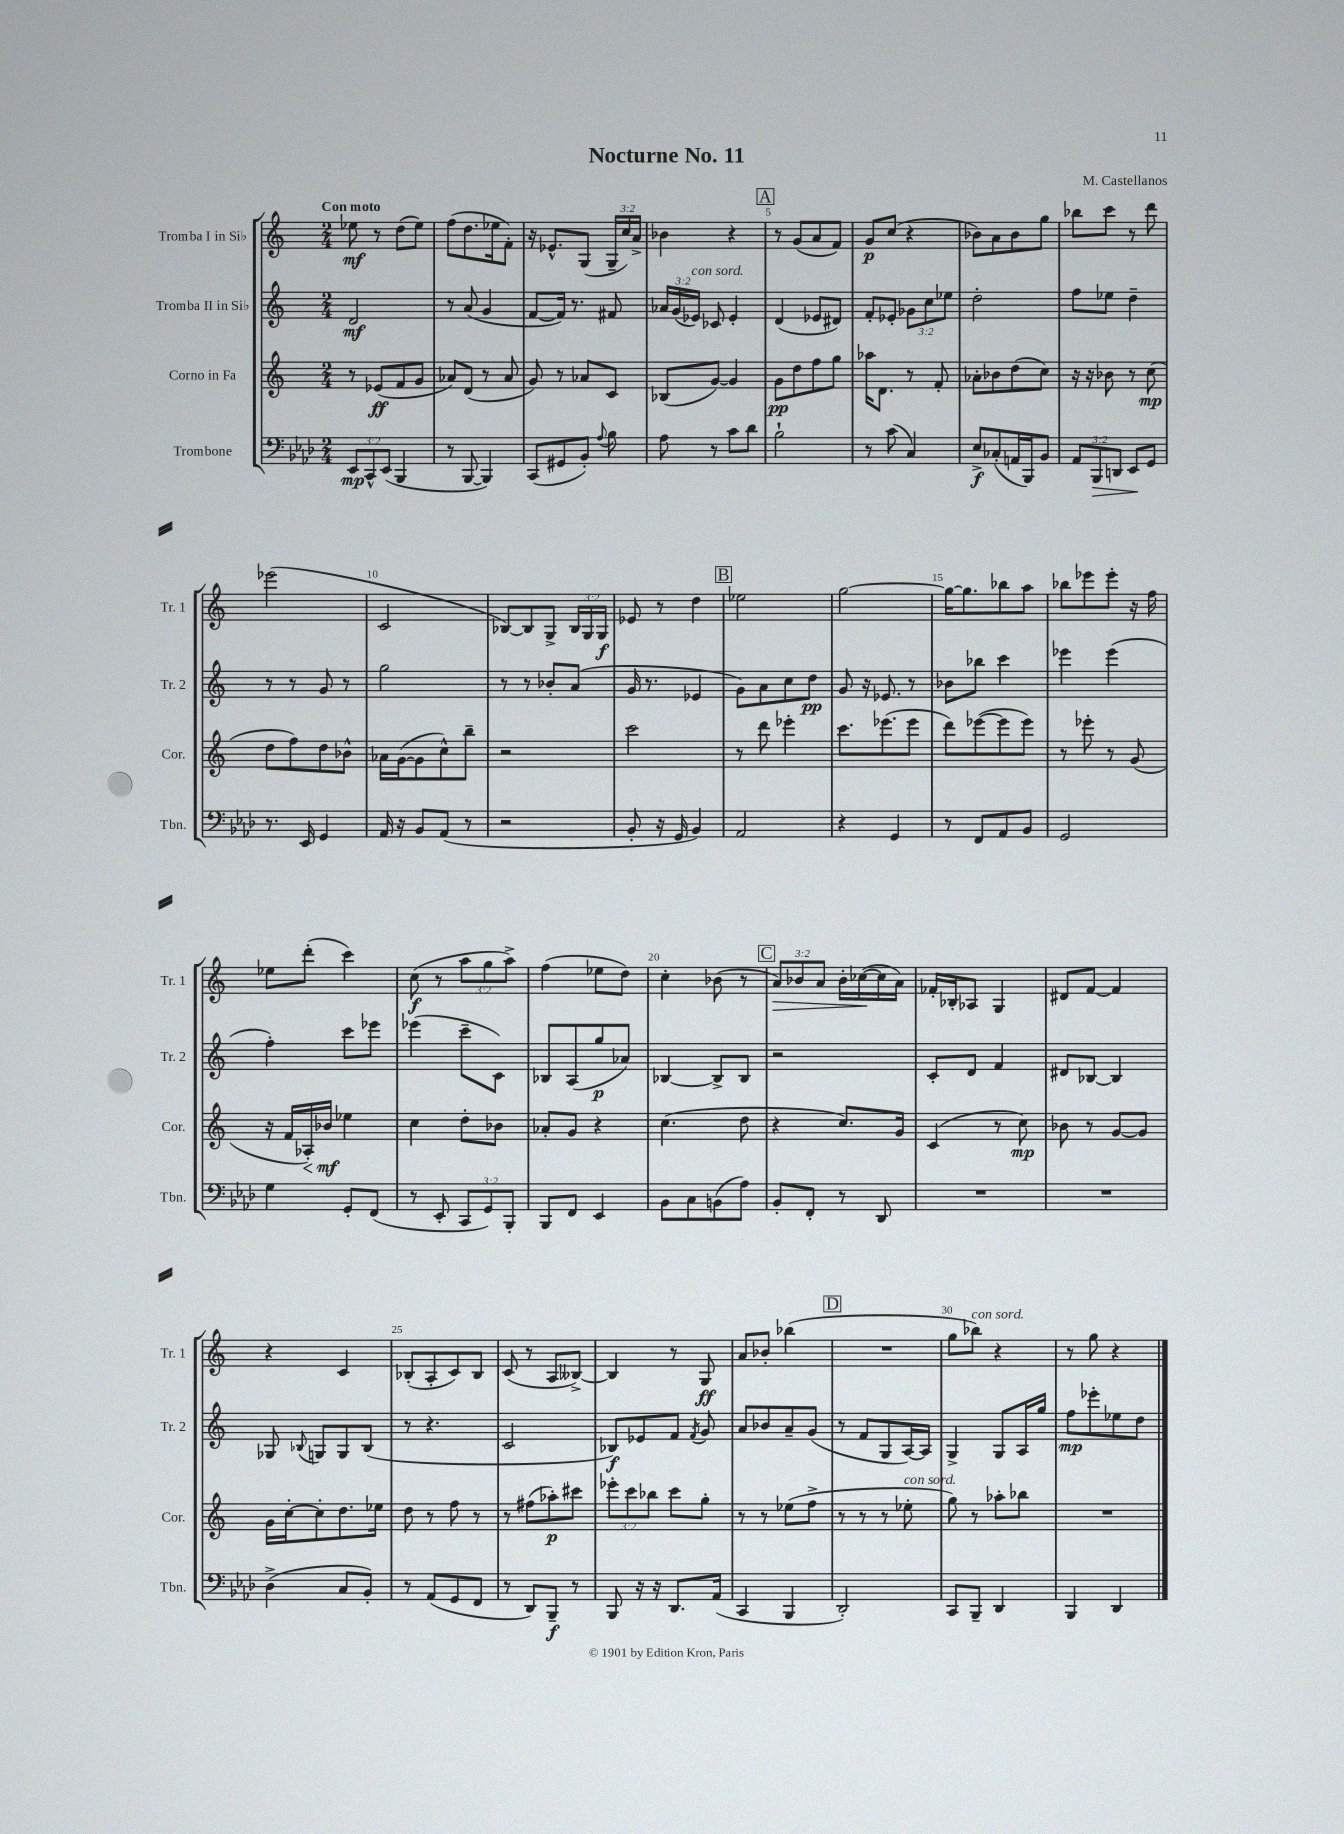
\header { title = "Nocturne No. 11" composer = "M. Castellanos" }
<<
\new StaffGroup <<
\new Staff = "s0" \with { instrumentName = "Tromba I in Sib" shortInstrumentName = "Tr. 1" } {
    \clef treble \key c \major \numericTimeSignature \time 2/4 \override Staff.TupletNumber.text = #tuplet-number::calc-fraction-text \tempo "Con moto"
    \autoBeamOff ees''8\mf r8 d''8[( ees''8]) |
    f''8[( d''8. ees''16 f'8]-.) |
    r16 ees'8.[-^ g8]( \tuplet 3/2 { g16[-- c''16) a'16]-> } |
    bes'4 r4 |
    \mark \markup { \box "A" } r8 g'8[( a'8 f'8]) |
    g'8[\p c''8]( r4 |
    bes'8[) a'8 bes'8 g''8] |
    bes''8[ c'''8] r8 d'''8 |
    ees'''2( |
    c'2 |
    bes8[~) bes8 g8]-> \tuplet 3/2 { bes16[ g16 g16]\f } |
    ees'8 r8 d''4 |
    \mark \markup { \box "B" } ees''2 |
    g''2~ |
    g''16[~ g''8. bes''8 a''8] |
    bes''8[ ees'''8 ees'''8]-. r16 f''16 |
    ees''8[ d'''8]-.( c'''4) |
    c''8\f( r8 \tuplet 3/2 { a''8[ g''8 a''8]->) } |
    f''4( ees''8[ d''8]) |
    c''4-. bes'8( r8 |
    \mark \markup { \box "C" } \tuplet 3/2 { a'8[\>) bes'8 a'8] } bes'16[-. ces''16~\!( ces''16 a'16]) |
    fes'16[-. bes16-. aes8] g4 |
    dis'8[ f'8]~ f'4 |
    r4 c'4 |
    bes8[-.( a8-. c'8) bes8] |
    c'8( r8 a8[ beses8]~->) |
    beses4 r8 g8\ff |
    a'8[ bes'8]-. bes''4( |
    \mark \markup { \box "D" } R2 |
    g''8[ bes''8]^\markup { \italic "con sord." }) r4 |
    r8 g''8 r4 \bar "|." |
}
\new Staff = "s1" \with { instrumentName = "Tromba II in Sib" shortInstrumentName = "Tr. 2" } {
    \clef treble \key c \major \numericTimeSignature \time 2/4 \override Staff.TupletNumber.text = #tuplet-number::calc-fraction-text
    \autoBeamOff d'2\mf |
    r8 a'8( g'4 |
    f'8[~ f'16]) r8. fis'8 |
    \tuplet 3/2 { aes'16[ g'16( ees'16]^\markup { \italic "con sord." }) } ces'8 ees'4-. |
    \mark \markup { \box "A" } d'4( ees'8[ dis'8]) |
    f'8[-. ees'8]-. \tuplet 3/2 { ges'8[ c''8 ees''8] } |
    d''2-. |
    f''8[ ees''8] d''4-- |
    r8 r8 g'8 r8 |
    g''2 |
    r8 r8 bes'8[-. a'8]( |
    g'16 r8. ees'4 |
    \mark \markup { \box "B" } g'8[) a'8 c''8 d''8]\pp |
    g'8 r16 ees'8. r8 |
    bes'8[ bes''8] c'''4 |
    ees'''4 ees'''4( |
    f''4-.) c'''8[ ees'''8] |
    ees'''4( c'''8[-- c'8]) |
    bes8[ a8( g''8\p aes'8]) |
    bes4~ bes8[-> bes8] |
    \mark \markup { \box "C" } r2 |
    c'8[-. d'8] f'4 |
    dis'8[ bes8]~ bes4 |
    ges8 \appoggiatura { bes8 } g8[ g8 bes8]( |
    r8 r4. |
    c'2 |
    bes8[\f) ees'8 f'8] \acciaccatura { f'8 } g'8 |
    a'8[ bes'8 a'8-- g'8]( |
    \mark \markup { \box "D" } r8 f'8[ g8 a16~) a16] |
    g4-> g8[ a16 g''16] |
    f''8[\mp ees'''8-. ees''8 d''8] \bar "|." |
}
\new Staff = "s2" \with { instrumentName = "Corno in Fa" shortInstrumentName = "Cor." } {
    \clef treble \key c \major \numericTimeSignature \time 2/4 \override Staff.TupletNumber.text = #tuplet-number::calc-fraction-text
    \autoBeamOff r8 ees'8[\ff( f'8 g'8] |
    aes'8[) d'8]( r8 aes'8 |
    g'8) r8 aes'8[ c'8] |
    bes8[( g'8]~) g'4 |
    \mark \markup { \box "A" } g'8[\pp d''8 f''8 g''8] |
    aes''16[ d'8.] r8 f'8-. |
    aes'8[-. bes'8 d''8( c''8]) |
    r16 r16 bes'8 r8 c''8\mp( |
    d''8[ f''8) d''8 bes'8]-^ |
    aes'16[ g'16~( g'8 c''8-^) b''8]-- |
    r2 |
    c'''2 |
    \mark \markup { \box "B" } r8 d'''8 ees'''4-. |
    c'''8.[ ees'''8.( ees'''8] |
    d'''8[) ees'''8~( ees'''8 ees'''8]) |
    r8 ees'''8-. r8 g'8( |
    r16 f'16[ aes16-.\<) bes'16]\mf\! ees''4 |
    c''4 d''8[-. bes'8] |
    aes'8[-. g'8] r4 |
    c''4.( d''8 |
    \mark \markup { \box "C" } r4 c''8.[) g'16] |
    c'4( r8 c''8\mp) |
    bes'8 r8 g'8[~ g'8] |
    g'16[ c''16~-. c''8-. d''8. ees''16] |
    d''8 r8 f''8 r8 |
    r8 fis''8[( aes''8-.\p) cis'''8] |
    \tuplet 3/2 { ees'''8[-. c'''8 bes''8] } c'''8[ g''8]-. |
    r8 r8 ees''8[( f''8]-> |
    \mark \markup { \box "D" } r8 r8 r8 ees''8-.^\markup { \italic "con sord." } |
    g''8) r8 aes''8[-. bes''8] |
    R2 \bar "|." |
}
\new Staff = "s3" \with { instrumentName = "Trombone" shortInstrumentName = "Tbn." } {
    \clef bass \key aes \major \numericTimeSignature \time 2/4 \override Staff.TupletNumber.text = #tuplet-number::calc-fraction-text
    \autoBeamOff \tuplet 3/2 { ees,8[\mp c,8-^ ees,8]( } bes,,4 |
    r8 bes,,8~ bes,,4) |
    c,8[( gis,8 bes,8]-.) \appoggiatura { aes8 } bes8 |
    aes8 r8 c'8[ des'8] |
    \mark \markup { \box "A" } bes2-! |
    r8 c'8( c4) |
    ees8[->\f ces8-.( a,16 bes,,16) bes,8] |
    \tuplet 3/2 { aes,8[ bes,,8\> d,8] } ees,8[\! g,8] |
    r8. ees,16 g,4 |
    aes,16 r16 bes,8[ aes,8]( r8 |
    r2 |
    bes,8-. r16 g,16 bes,4) |
    \mark \markup { \box "B" } aes,2 |
    r4 g,4 |
    r8 f,8[ aes,8 bes,8] |
    g,2 |
    g4 g,8[-. f,8]( |
    r8 ees,8-. \tuplet 3/2 { c,8[ g,8) bes,,8]-. } |
    bes,,8[ f,8] ees,4 |
    bes,8[ c8 b,8( aes8]) |
    \mark \markup { \box "C" } bes,8[-. f,8]-. r8 des,8 |
    R2 |
    R2 |
    des4->( c8[ bes,8]-.) |
    r8 aes,8[( g,8 f,8] |
    r8 des,8[) bes,,8]--\f r8 |
    bes,,8 r16 r16 des,8.[ aes,16]( |
    c,4 bes,,4 |
    \mark \markup { \box "D" } des,2-.) |
    c,8[ bes,,8]-- des,4 |
    bes,,4 des,4 \bar "|." |
}
>>
>>
\layout { \context { \Score \override BarNumber.break-visibility = ##(#f #t #t) barNumberVisibility = #(every-nth-bar-number-visible 5) } }
